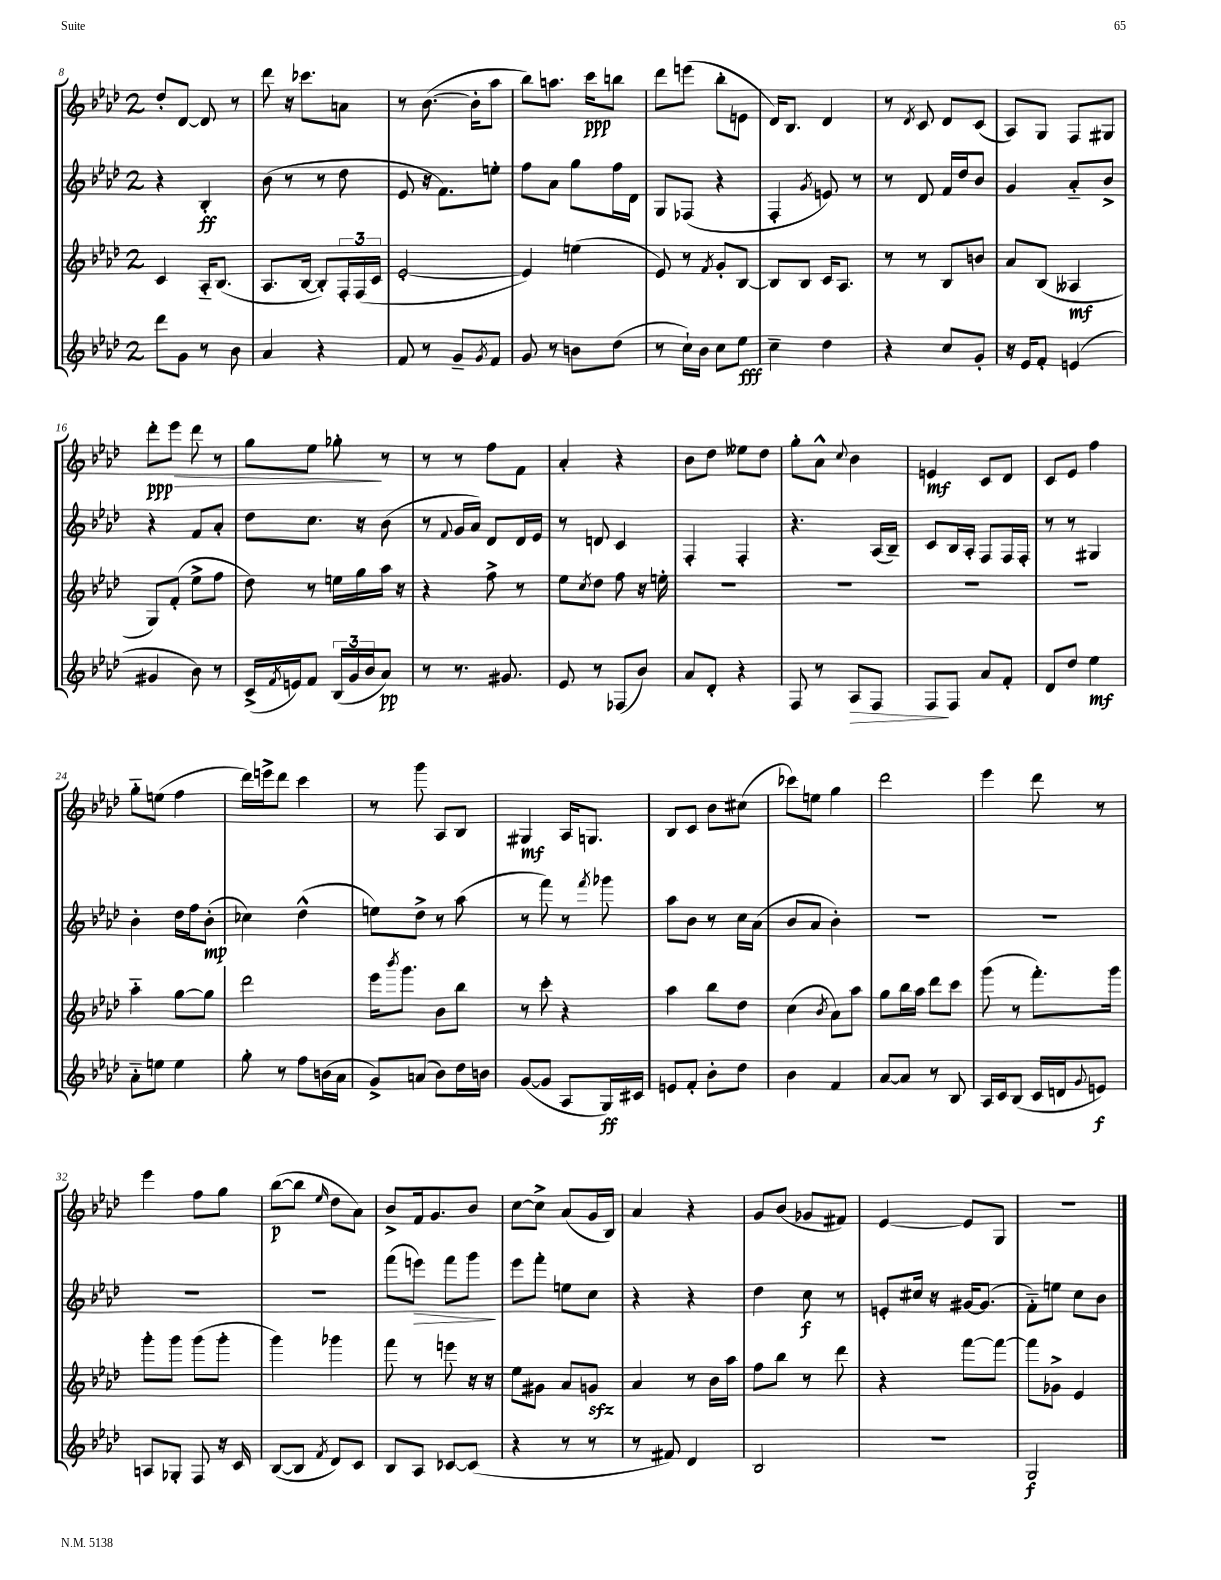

**kern	**dynam	**kern	**dynam	**kern	**dynam	**kern	**dynam
*part4	*part4	*part3	*part3	*part2	*part2	*part1	*part1
*staff4	*staff4	*staff3	*staff3	*staff2	*staff2	*staff1	*staff1
*clefG2	*	*clefG2	*	*clefG2	*	*clefG2	*
*k[b-e-a-d-]	*	*k[b-e-a-d-]	*	*k[b-e-a-d-]	*	*k[b-e-a-d-]	*
*M2/4	*	*M2/4	*	*M2/4	*	*M2/4	*
=8	=8	=8	=8	=8	=8	=8	=8
8ddd-\L	.	4c/	.	4r	.	8dd-'/L	.
8g\J	.	.	.	.	.	[8d-/J	.
8r	.	16A-/KL	.	4B-'/	ff	8d-/]	.
.	.	(8.B-/J	.	.	.	.	.
8b-\	.	.	.	.	.	8r	.
=9	=9	=9	=9	=9	=9	=9	=9
4a-/	.	8.A-/L	.	(8b-\	.	8ddd-\	.
.	.	.	.	8r	.	16r	.
.	.	[16B-/Jk	.	.	.	8.ccc-X\L	.
4r	.	8B-'/L])	.	8r	.	.	.
.	.	24F'/L	.	8dd-\	.	8an\J	.
.	.	(24F/	.	.	.	.	.
.	.	24c/JJ	.	.	.	.	.
=10	=10	=10	=10	=10	=10	=10	=10
8f/	.	[2e-'/	.	8e-/	.	8r	.
8r	.	.	.	16r	.	([8.b-\	.
.	.	.	.	8.f\L)	.	.	.
8g~/L	.	.	.	.	.	.	.
.	.	.	.	.	.	16b-'\KL]	.
8qg/	.	.	.	.	.	.	.
8f/J	.	.	.	8een'\J	.	8aa-\J	.
=11	=11	=11	=11	=11	=11	=11	=11
8g/	.	4e-/])	.	8ff\L	.	8bb-\L)	.
8r	.	.	.	8a-\J	.	8.aan\J	.
8bn\L	.	(4een\	.	8gg\L	.	.	.
.	.	.	.	.	.	16ccc\KL	ppp
(8dd-\J	.	.	.	16ff\L	.	8bbn\J	.
.	.	.	.	16d-\JJ	.	.	.
=12	=12	=12	=12	=12	=12	=12	=12
8r	.	8e-/)	.	8G/L	.	8ddd-\L	.
16cc`\LL)	.	8r	.	(8F-X/J	.	(8eeen\J	.
16b-\JJ	.	.	.	.	.	.	.
.	.	8qf/	.	.	.	.	.
8cc\L	.	8g'/L	.	4r	.	8bb-'\L	.
8ee-\J	fff	[8B-/J	.	.	.	8en\J	.
=13	=13	=13	=13	=13	=13	=13	=13
4cc~\	.	8B-/L]	.	4F'/	.	16d-/KL)	.
.	.	.	.	.	.	8.B-/J	.
.	.	8B-/J	.	.	.	.	.
.	.	.	.	8qg/	.	.	.
4dd-\	.	16c/KL	.	8en/)	.	4d-/	.
.	.	8.A-/J	.	.	.	.	.
.	.	.	.	8r	.	.	.
=14	=14	=14	=14	=14	=14	=14	=14
4r	.	8r	.	8r	.	8r	.
.	.	.	.	.	.	8qd-/	.
.	.	8r	.	8d-/	.	8c/	.
8cc/L	.	8B-/L	.	16f/LL	.	8d-/L	.
.	.	.	.	16dd-/J	.	.	.
8g'/J	.	8bn/J	.	8b-/J	.	(8c/J	.
=15	=15	=15	=15	=15	=15	=15	=15
16r	.	8a-/L	.	4g/	.	8A-/L)	.
16e-/KL	.	.	.	.	.	.	.
8f'/J	.	(8B-/J	.	.	.	8G/J	.
(4en/	.	4A--X/	mf	8a-/L	.	8F/L	.
.	.	.	.	8b-^/J	.	8G#X/J	.
!!LO:LB:g=z
=16	=16	=16	=16	=16	=16	=16	=16
!	!	!	!	!	!	!	!LO:HP:b
4g#X/	.	8G/L)	.	4r	.	8ddd-'\L	> ppp
.	.	(8f'/J	.	.	.	8eee-\J	.
8b-\)	.	8ee-^\L	.	8f/L	.	8ddd-\	.
8r	.	8ff\J	.	8a-'/J	.	8r	.
=17	=17	=17	=17	=17	=17	=17	=17
(16c^/LL	.	8dd-\)	.	8dd-\L	.	8gg\L	.
8qf/	.	.	.	.	.	.	.
16en/J)	.	.	.	.	.	.	.
8f/J	.	8r	.	8.cc\J	.	8ee-\J	.
(24B-/LL	.	16een\LL	.	.	.	8gg-X'\	.
24g/	.	.	.	.	.	.	.
.	.	16gg\	.	16r	.	.	.
24b-/J	.	.	.	.	.	.	.
8a-/J)	pp	16aa-\JJ	.	(8b-\	.	8r	]
.	.	16r	.	.	.	.	.
=18	=18	=18	=18	=18	=18	=18	=18
8r	.	4r	.	8r	.	8r	.
.	.	.	.	8qqf/	.	.	.
8.r	.	.	.	16g/LL	.	8r	.
.	.	.	.	16a-/JJ)	.	.	.
.	.	8ff^\	.	8d-/L	.	8ff\L	.
8.g#X/	.	.	.	.	.	.	.
.	.	8r	.	16d-/L	.	8f\J	.
.	.	.	.	16e-/JJ	.	.	.
=19	=19	=19	=19	=19	=19	=19	=19
8e-/	.	8ee-\L	.	8r	.	4a-'/	.
.	.	8qcc/	.	.	.	.	.
8r	.	8dd-\J	.	8dn/	.	.	.
(8F-X/L	.	8ff\	.	4c/	.	4r	.
8b-/J)	.	16r	.	.	.	.	.
.	.	16een'\	.	.	.	.	.
=20	=20	=20	=20	=20	=20	=20	=20
8a-/L	.	2r	.	4F'/	.	8b-\L	.
8d-'/J	.	.	.	.	.	8dd-\J	.
4r	.	.	.	4F'/	.	8ee--X\L	.
.	.	.	.	.	.	8dd-\J	.
=21	=21	=21	=21	=21	=21	=21	=21
8F/	.	2r	.	4.r	.	8gg'\L	.
8r	.	.	.	.	.	8a-^^\J	.
.	.	.	.	.	.	8qqcc/	.
!	!LO:HP:b	!	!	!	!	!	!
8A-/L	>	.	.	.	.	4b-\	.
8F/J	.	.	.	(16A-/LL	.	.	.
.	.	.	.	16B-~/JJ)	.	.	.
=22	=22	=22	=22	=22	=22	=22	=22
8F/L	.	2r	.	8c/L	.	4en/	mf
8F/J	]	.	.	16B-/L	.	.	.
.	.	.	.	16A-'/JJ	.	.	.
8a-/L	.	.	.	8F/L	.	8c/L	.
8f'/J	.	.	.	16F/L	.	8d-/J	.
.	.	.	.	16F'/JJ	.	.	.
=23	=23	=23	=23	=23	=23	=23	=23
8d-/L	.	2r	.	8r	.	8c/L	.
8dd-/J	.	.	.	8r	.	8e-/J	.
4ee-\	mf	.	.	4G#X/	.	4ff\	.
!!LO:LB:g=z
=24	=24	=24	=24	=24	=24	=24	=24
8a-\L	.	4aa-\	.	4b-'\	.	8gg\L	.
8een\J	.	.	.	.	.	(8een\J	.
4ee\	.	[8gg\L	.	16dd-\LL	.	4ff\	.
.	.	.	.	16ff\J	.	.	.
.	.	8gg\J]	.	(8b-'\J	mp	.	.
=25	=25	=25	=25	=25	=25	=25	=25
8gg'\	.	2ddd-\	.	4cc-X\)	.	16ddd-\LL)	.
.	.	.	.	.	.	16eeen^\J	.
8r	.	.	.	.	.	8ddd-\J	.
8ff\L	.	.	.	(4dd-^^\	.	4ccc\	.
(16bn\L	.	.	.	.	.	.	.
16a-\JJ	.	.	.	.	.	.	.
=26	=26	=26	=26	=26	=26	=26	=26
8g^/L)	.	16eee-\KL	.	8een\L)	.	8r	.
.	.	8qbbb-/	.	.	.	.	.
.	.	8.ggg\J	.	.	.	.	.
(8an/J	.	.	.	8dd-^\J	.	8ggg\	.
8b-\L)	.	8b-\L	.	8r	.	8A-/L	.
16dd-\L	.	8bb-\J	.	(8aa-\	.	8B-/J	.
16bn\JJ	.	.	.	.	.	.	.
=27	=27	=27	=27	=27	=27	=27	=27
([8g/L	.	8r	.	8r	.	4G#X/	mf
8g/J]	.	8ccc'\	.	8fff\)	.	.	.
8A-/L	.	4r	.	8r	.	16A-/KL	.
.	.	.	.	.	.	8.Gn/J	.
.	.	.	.	8qfff/	.	.	.
16G/L)	ff	.	.	8ggg-X\	.	.	.
16c#X/JJ	.	.	.	.	.	.	.
=28	=28	=28	=28	=28	=28	=28	=28
8en/L	.	4aa-\	.	8aa-\L	.	8B-/L	.
8f'/J	.	.	.	8b-\J	.	8c/J	.
8b-'\L	.	8bb-\L	.	8r	.	8b-\L	.
8dd-\J	.	8dd-\J	.	16cc\LL	.	(8cc#X\J	.
.	.	.	.	(16a-\JJ	.	.	.
=29	=29	=29	=29	=29	=29	=29	=29
4b-\	.	(4cc\	.	8b-/L	.	8ccc-X\L)	.
.	.	.	.	8a-/J	.	8een\J	.
.	.	8qb-/	.	.	.	.	.
4f/	.	8a-\L)	.	4b-'\)	.	4gg\	.
.	.	8aa-\J	.	.	.	.	.
=30	=30	=30	=30	=30	=30	=30	=30
[8a-/L	.	8gg\L	.	2r	.	2ddd-\	.
8a-/J]	.	16bb-\L	.	.	.	.	.
.	.	16aa-\JJ	.	.	.	.	.
8r	.	8ddd-\L	.	.	.	.	.
8B-/	.	8ccc\J	.	.	.	.	.
=31	=31	=31	=31	=31	=31	=31	=31
16A-/LL	.	(8ggg\	.	2r	.	4eee-\	.
16c/J	.	.	.	.	.	.	.
(8B-/J	.	8r	.	.	.	.	.
16c/LL	.	8.fff'\L)	.	.	.	8ddd-\	.
16dn/J	.	.	.	.	.	.	.
8qqg/	.	.	.	.	.	.	.
8en/J)	f	.	.	.	.	8r	.
.	.	16ggg\Jk	.	.	.	.	.
!!LO:LB:g=z
=32	=32	=32	=32	=32	=32	=32	=32
8An/L	.	8ggg'\L	.	2r	.	4eee-\	.
8G-X'/J	.	8ggg\J	.	.	.	.	.
8F/	.	(8ggg\L	.	.	.	8ff\L	.
16r	.	8ggg'\J	.	.	.	8gg\J	.
16c/	.	.	.	.	.	.	.
=33	=33	=33	=33	=33	=33	=33	=33
([8B-/L	.	4ggg\)	.	2r	.	([8bb-\L	p
8B-/J]	.	.	.	.	.	8bb-\J]	.
8qf/	.	.	.	.	.	16qqee-/	.
8d-/L)	.	4ggg-X\	.	.	.	8dd-\L	.
8c/J	.	.	.	.	.	8a-\J)	.
=34	=34	=34	=34	=34	=34	=34	=34
8B-/L	.	8fff\	.	(8fff\L	.	8b-^/L	.
!	!	!	!	!	!LO:HP:b	!	!
8A-/J	.	8r	.	8eeen\J)	>	16f/k	.
.	.	.	.	.	.	8.g/	.
[8c-X/L	.	8eeen\	.	8fff\L	.	.	.
(8c-/J]	.	16r	.	8ggg\J	.	8b-/J	.
.	.	16r	.	.	.	.	.
.	.	.	.	.	]	.	.
=35	=35	=35	=35	=35	=35	=35	=35
4r	.	8ee-\L	.	8eee-\L	.	[8cc\L	.
.	.	8g#X\J	.	8fff'\J	.	8cc^\J]	.
8r	.	8a-/L	.	8een\L	.	(8a-/L	.
8r	.	8gnzz/J	.	8cc\J	.	16g/L	.
.	.	.	.	.	.	16B-/JJ)	.
=36	=36	=36	=36	=36	=36	=36	=36
8r	.	4a-/	.	4r	.	4a-/	.
8f#X/)	.	.	.	.	.	.	.
4d-/	.	8r	.	4r	.	4r	.
.	.	16b-\LL	.	.	.	.	.
.	.	16aa-\JJ	.	.	.	.	.
=37	=37	=37	=37	=37	=37	=37	=37
2B-/	.	8ff\L	.	4dd-\	.	8g/L	.
.	.	8bb-\J	.	.	.	(8b-/J	.
.	.	8r	.	8cc\	f	8g-X/L	.
.	.	8ddd-\	.	8r	.	8f#X/J)	.
=38	=38	=38	=38	=38	=38	=38	=38
2r	.	4r	.	8en'/L	.	[4e-/	.
.	.	.	.	16cc#X/Jk	.	.	.
.	.	.	.	16r	.	.	.
.	.	[8fff\L	.	[16g#X/KL	.	8e-/L]	.
.	.	.	.	(8.g#/J]	.	.	.
.	.	8fff\J_	.	.	.	8G/J	.
=39	=39	=39	=39	=39	=39	=39	=39
2G/	f	8fff\L]	.	8f\L)	.	2r	.
.	.	8g-X^\J	.	8een\J	.	.	.
.	.	4e-/	.	8cc\L	.	.	.
.	.	.	.	8b-\J	.	.	.
==	==	==	==	==	==	==	==
*-	*-	*-	*-	*-	*-	*-	*-
